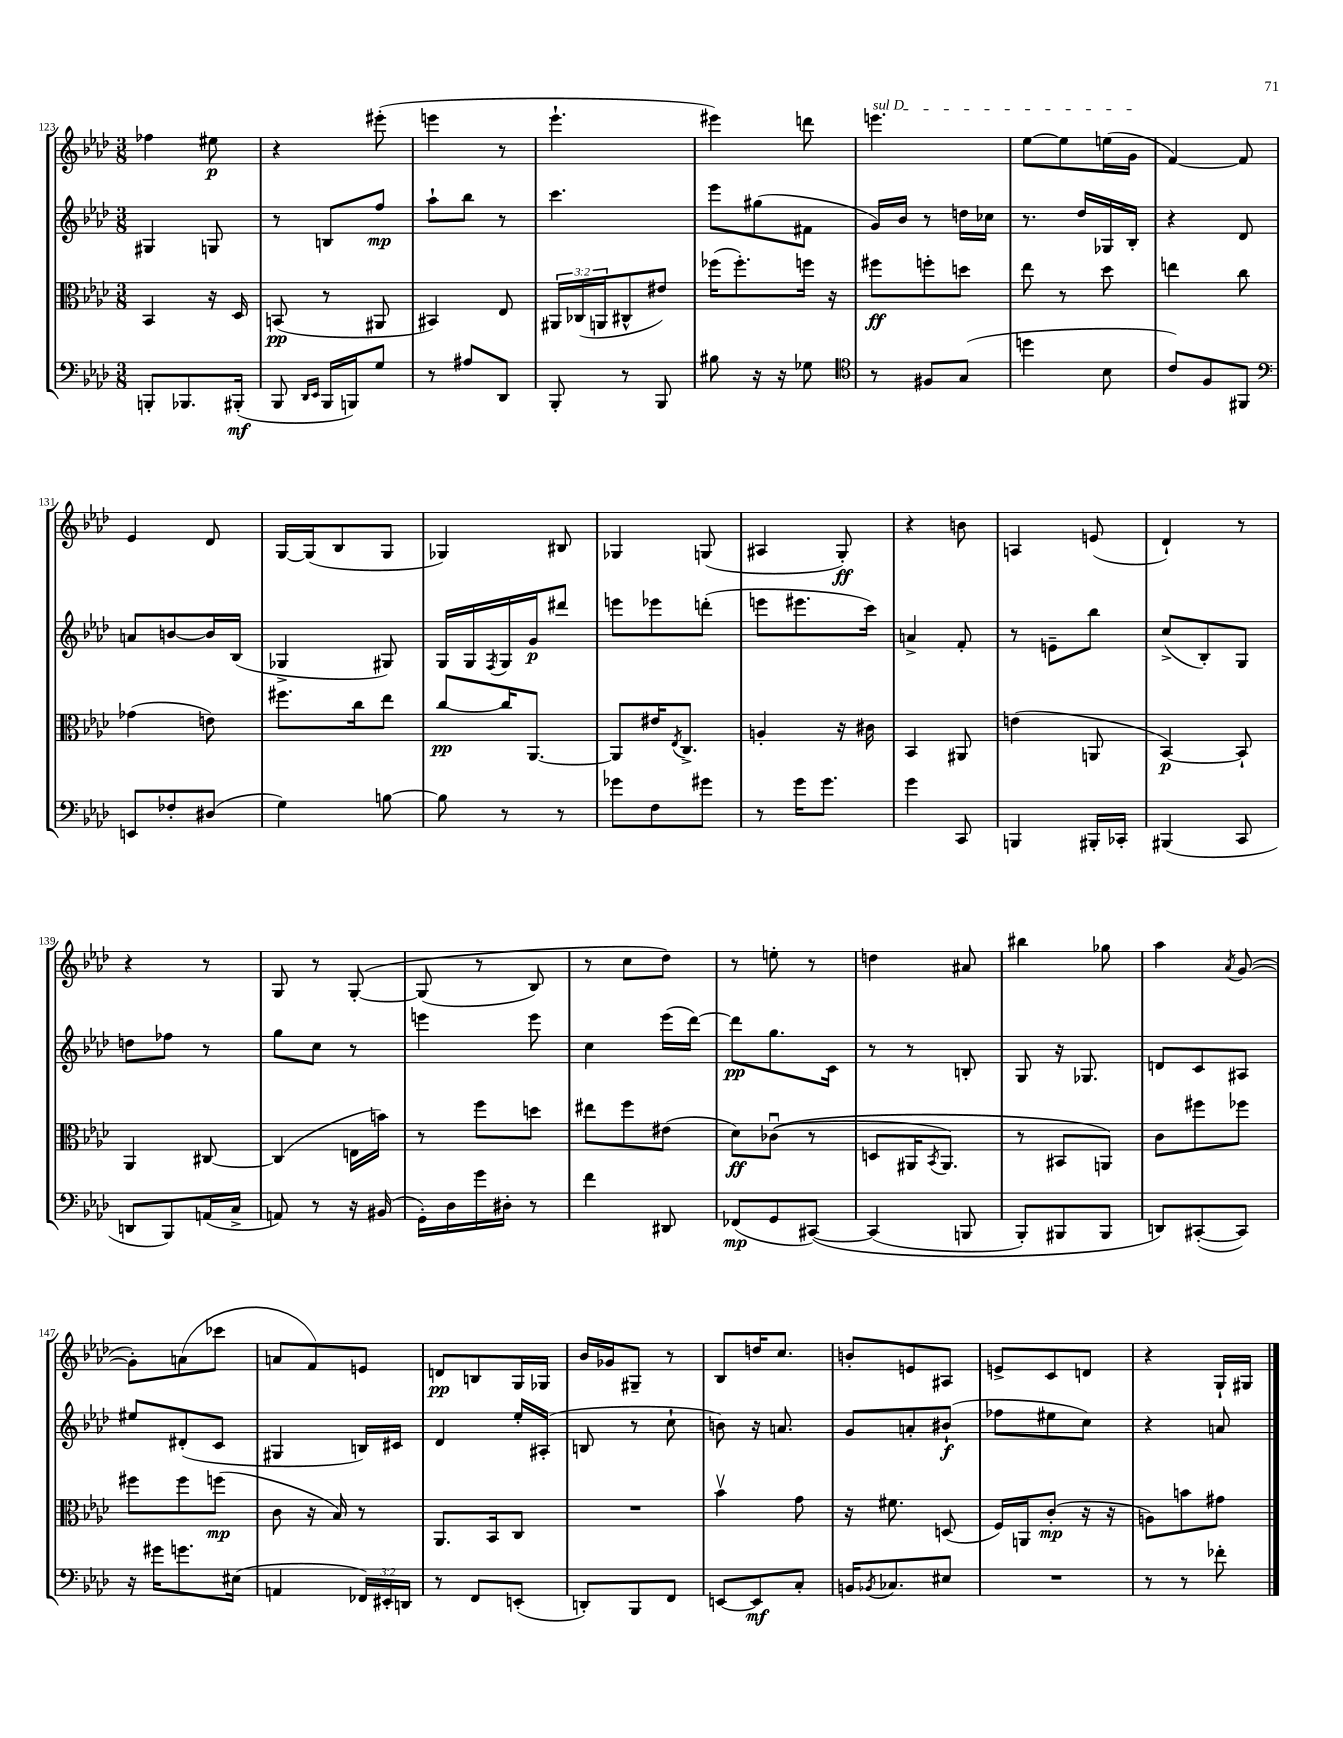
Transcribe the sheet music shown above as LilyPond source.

<<
\new StaffGroup <<
\new Staff = "s0" {
    \clef treble \key aes \major \numericTimeSignature \time 3/8
    fes''4 eis''8\p |
    r4 eis'''8-.( |
    e'''4 r8 |
    ees'''4.-! |
    eis'''4) d'''8 |
    \once \override TextSpanner.bound-details.left.text = \markup { \italic "sul D" } e'''4.\startTextSpan |
    ees''8~ ees''8 e''16( g'16\stopTextSpan |
    f'4~) f'8 |
    ees'4 des'8 |
    g16~ g16( bes8 g8 |
    ges4) bis8 |
    ges4 g8( |
    ais4 g8-.\ff) |
    r4 b'8 |
    a4 e'8( |
    des'4-!) r8 |
    r4 r8 |
    g8 r8 g8~-.\( |
    g8( r8 bes8) |
    r8 c''8 des''8\) |
    r8 e''8-. r8 |
    d''4 ais'8 |
    bis''4 ges''8 |
    aes''4 \acciaccatura { aes'8 } g'8~( |
    g'8-.) a'8( ces'''8 |
    a'8 f'8) e'8 |
    d'8\pp b8 g16 ges16 |
    bes'16 ges'16 gis8-- r8 |
    bes8 d''16 c''8. |
    b'8-. e'8 ais8 |
    e'8-> c'8 d'8 |
    r4 g16-! gis16 \bar "|." |
}
\new Staff = "s1" {
    \clef treble \key aes \major \numericTimeSignature \time 3/8
    gis4 g8 |
    r8 b8 f''8\mp |
    aes''8-! bes''8 r8 |
    c'''4. |
    ees'''8 gis''8( fis'8 |
    g'16) bes'16 r8 d''16 ces''16 |
    r8. des''16 ges16 bes16-. |
    r4 des'8 |
    a'8 b'8~ b'16 bes16( |
    ges4-> gis8) |
    g16 g16 \acciaccatura { f8 } g16 g'16\p dis'''8 |
    e'''8 ees'''8 d'''8-.( |
    e'''8 eis'''8. c'''16) |
    a'4-> f'8-. |
    r8 e'8-- bes''8 |
    c''8->( bes8-.) g8 |
    d''8 fes''8 r8 |
    g''8 c''8 r8 |
    e'''4 e'''8 |
    c''4 ees'''16( des'''16~) |
    des'''8\pp g''8. c'16 |
    r8 r8 b8-. |
    g8 r16 ges8. |
    d'8 c'8 ais8 |
    eis''8 dis'8-.( c'8 |
    gis4 b16) cis'16 |
    des'4 ees''16-. ais16-.( |
    b8 r8 c''8-! |
    b'8) r16 a'8. |
    g'8 a'8-. bis'8-!\f( |
    fes''8 eis''8 c''8) |
    r4 a'8 \bar "|." |
}
\new Staff = "s2" {
    \clef alto \key aes \major \numericTimeSignature \time 3/8 \override Staff.TupletNumber.text = #tuplet-number::calc-fraction-text
    bes,4 r16 des16 |
    b,8\pp( r8 ais,8 |
    bis,4) ees8 |
    \tuplet 3/2 { ais,16 ces16( a,16 } cis8-^ eis'8) |
    fes''16( fes''8.-.) f''16 r16 |
    fis''8\ff f''8-. d''8 |
    ees''8 r8 des''8 |
    e''4 c''8 |
    ges'4( e'8) |
    fis''8. c''16 ees''8 |
    c''8~\pp c''16 aes,8.~ |
    aes,8 eis'16 \acciaccatura { ees8 } c8.-> |
    a4-. r16 cis'16 |
    bes,4 ais,8 |
    e'4( a,8 |
    bes,4~\p) bes,8-! |
    aes,4 cis8~ |
    cis4( e16 b'16) |
    r8 f''8 d''8 |
    eis''8 f''8 eis'8( |
    des'8\ff) ces'8\downbow(\( r8 |
    d8 ais,16 \acciaccatura { bes,8 } ais,8.) |
    r8 bis,8 a,8\) |
    c'8 fis''8 fes''8 |
    fis''8 fis''8 f''8\mp( |
    c'8 r16 bes16) r8 |
    aes,8. bes,16 c8 |
    R4. |
    bes'4\upbow g'8 |
    r16 fis'8. d8( |
    f16) a,16 c'8-.\mp( r16 r16 |
    a8) b'8 gis'8 \bar "|." |
}
\new Staff = "s3" {
    \clef bass \key aes \major \numericTimeSignature \time 3/8 \override Staff.TupletNumber.text = #tuplet-number::calc-fraction-text
    b,,8-. bes,,8. bis,,16-.\mf( |
    bes,,8 \grace { des,16 ees,16 } bes,,16 b,,16) g8 |
    r8 ais8 des,8 |
    bes,,8-. r8 bes,,8 |
    bis8 r16 r16 ges8 |
    \clef tenor r8 fis8 g8( |
    d''4 bes8 |
    c'8) f8 fis,8 |
    \clef bass e,8 fes8-. dis8( |
    g4) b8~ |
    b8 r8 r8 |
    ges'8 f8 gis'8 |
    r8 g'16 g'8. |
    g'4 c,8 |
    b,,4 bis,,16-. ces,16-. |
    bis,,4( c,8 |
    d,8 bes,,8) a,16( c16-> |
    a,8) r8 r16 bis,16( |
    g,16-.) des16 g'16 dis16-. r8 |
    f'4 dis,8 |
    fes,8\mp( g,8 cis,8~)\( |
    cis,4( b,,8 |
    bes,,8-.) bis,,8 bis,,8 |
    d,8\) cis,8~-.( cis,8) |
    r16 gis'16 g'8. eis16( |
    a,4 \tuplet 3/2 { fes,16) eis,16-. d,16 } |
    r8 f,8 e,8-.( |
    d,8-.) bes,,8 f,8 |
    e,8~ e,8\mf c8-. |
    b,16 \acciaccatura { bes,8 } ces8. eis8 |
    R4. |
    r8 r8 fes'8-. \bar "|." |
}
>>
>>
\layout { \context { \Score currentBarNumber = #123 } }
